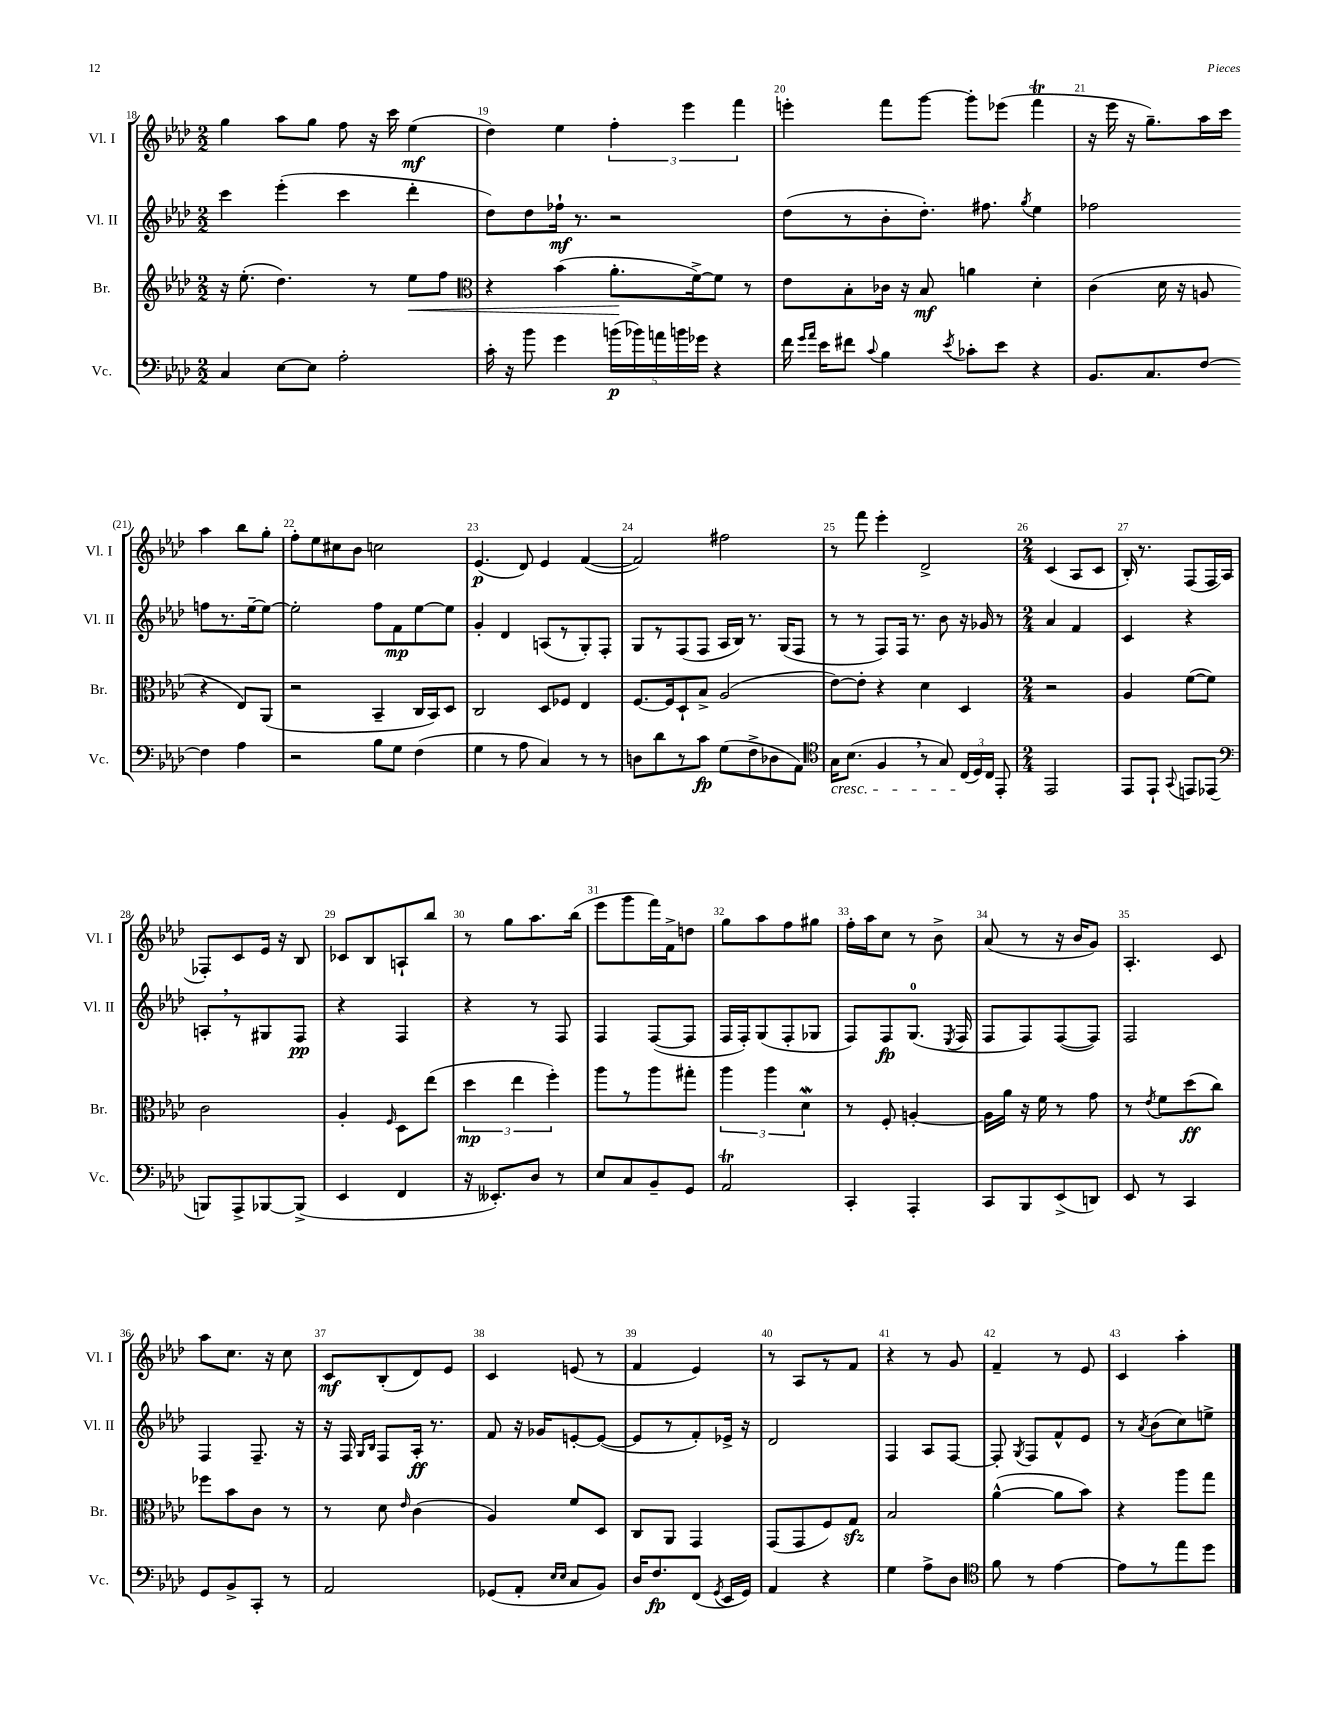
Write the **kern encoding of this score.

**kern	**dynam	**kern	**dynam	**kern	**dynam	**kern	**dynam
*part4	*part4	*part3	*part3	*part2	*part2	*part1	*part1
*staff4	*staff4	*staff3	*staff3	*staff2	*staff2	*staff1	*staff1
*I"Vc.	*	*I"Br.	*	*I"Vl. II	*	*I"Vl. I	*
*I'Vc.	*	*I'Br.	*	*I'Vl. II	*	*I'Vl. I	*
*clefF4	*	*clefG2	*	*clefG2	*	*clefG2	*
*k[b-e-a-d-]	*	*k[b-e-a-d-]	*	*k[b-e-a-d-]	*	*k[b-e-a-d-]	*
*M2/2	*	*M2/2	*	*M2/2	*	*M2/2	*
=18	=18	=18	=18	=18	=18	=18	=18
4C/	.	16r	.	4ccc\	.	4gg\	.
.	.	(8.ee-'\	.	.	.	.	.
[8E-\L	.	4.dd-\)	.	(4eee-'\	.	8aa-\L	.
8E-\J]	.	.	.	.	.	8gg\J	.
2A-'\	.	.	.	4ccc\	.	8ff\	.
.	.	8r	.	.	.	16r	.
.	.	.	.	.	.	16ccc\	.
!	!	!	!LO:HP:b	!	!	!	!
.	.	8ee-\L	<	4ddd-'\	.	(4ee-\	mf
.	.	8ff\J	.	.	.	.	.
=19	=19	=19	=19	=19	=19	=19	=19
*	*	*clefC3	*	*	*	*	*
16c'\	.	4r	.	8dd-\L)	.	4dd-\)	.
16r	.	.	.	.	.	.	.
8b-\	.	.	.	8dd-\	.	.	.
4g\	.	(4b-\	.	16ff-X`\Jk	mf	4ee-\	.
.	.	.	.	8.r	.	.	.
(20bn\LL	p	8.a-'\L	.	2r	.	6ff'\	.
20b-X\)	.	.	.	.	.	.	.
20an\	.	.	.	.	.	.	.
20bn\	.	.	.	.	.	.	.
.	.	.	.	.	.	6eee-\	.
.	.	[16f^\k)	[	.	.	.	.
20g-X\JJ	.	.	.	.	.	.	.
4r	.	8f\J]	.	.	.	.	.
.	.	.	.	.	.	6fff\	.
.	.	8r	.	.	.	.	.
=20	=20	=20	=20	=20	=20	=20	=20
16f\	.	8e-\L	.	(8dd-\L	.	4eeen'\	.
16qqg/LL	.	.	.	.	.	.	.
16qqa-/JJ	.	.	.	.	.	.	.
16e-\KL	.	.	.	.	.	.	.
8f#X\J	.	8B-'\	.	8r	.	.	.
8qqc/	.	.	.	.	.	.	.
4B-\	.	16c-X\Jk	.	8b-'\	.	8fff\L	.
.	.	16r	.	.	.	.	.
.	.	8B-/	mf	8.dd-'\J)	.	[8ggg\J	.
8qe-/	.	.	.	.	.	.	.
8c-X'\L	.	4an\	.	.	.	8ggg'\L]	.
.	.	.	.	8.ff#X\	.	.	.
8e-\J	.	.	.	.	.	(8eee-X\J	.
.	.	.	.	8qgg/	.	.	.
4r	.	4d-'\	.	4ee-\	.	4fffT\	.
=21	=21	=21	=21	=21	=21	=21	=21
8.BB-/L	.	(4c\	.	2ff-X\	.	16r	.
.	.	.	.	.	.	16eee-\	.
.	.	.	.	.	.	16r	.
8.C/	.	.	.	.	.	8.gg~\L)	.
.	.	16d-\	.	.	.	.	.
.	.	16r	.	.	.	.	.
[8F/J	.	8An/	.	.	.	16aa-\L	.
.	.	.	.	.	.	16ccc\JJ	.
4F\]	.	4r	.	8ffn\L	.	4aa-\	.
.	.	.	.	8.r	.	.	.
4A-\	.	8E-/L)	.	.	.	8bb-\L	.
.	.	.	.	[16ee-~\k	.	.	.
.	.	(8AA-/J	.	8ee-\J_	.	8gg'\J	.
!!LO:LB:g=z
=22	=22	=22	=22	=22	=22	=22	=22
2r	.	2r	.	2ee-'\]	.	8ff'\L	.
.	.	.	.	.	.	8ee-\	.
.	.	.	.	.	.	8cc#X\	.
.	.	.	.	.	.	8b-\J	.
8B-\L	.	4BB-~/	.	8ff\L	.	2ccn\	.
8G\J	.	.	.	8f\	mp	.	.
(4F\	.	16C/LL	.	[8ee-\	.	.	.
.	.	16BB-/J)	.	.	.	.	.
.	.	8D-/J	.	8ee-\J]	.	.	.
=23	=23	=23	=23	=23	=23	=23	=23
4G\	.	2C/	.	4g'/	.	(4.e-/	p
8r	.	.	.	4d-/	.	.	.
8A-\	.	.	.	.	.	8d-/)	.
4C/)	.	8D-/L	.	(8An/L	.	4e-/	.
.	.	8F-X/J	.	8r	.	.	.
8r	.	4E-/	.	8G'/)	.	([4f/	.
8r	.	.	.	8F'/J	.	.	.
=24	=24	=24	=24	=24	=24	=24	=24
8Dn\L	.	[8.F/L	.	8G/L	.	2f/])	.
8d-\	.	.	.	8r	.	.	.
.	.	16F/k]	.	.	.	.	.
8r	.	8D-`/	.	(8F/	.	.	.
8c\J	fp	8B-^/J	.	8F/J	.	.	.
(8G\L	.	(2A-/	.	16A-/LL	.	2ff#X\	.
.	.	.	.	16B-/JJ)	.	.	.
8F^\	.	.	.	8.r	.	.	.
8D-X\	.	.	.	.	.	.	.
.	.	.	.	(16G/KL	.	.	.
8AA-\J)	.	.	.	8F/J	.	.	.
=25	=25	=25	=25	=25	=25	=25	=25
*clefC4	*	*	*	*	*	*	*
!LO:TX:b:i:t=cresc.	!	!	!	!	!	!	!
16G\KL	.	[8e-\L)	.	8r	.	8r	.
(8.B-\J	.	.	.	.	.	.	.
.	.	8e-'\J]	.	8r	.	8fff\	.
4F,/	.	4r	.	8F/L)	.	4eee-'\	.
.	.	.	.	16F/Jk	.	.	.
.	.	.	.	8.r	.	.	.
8r	.	4d-\	.	.	.	2d-^/	.
8G/)	.	.	.	8b-\	.	.	.
(24C/LL	.	4D-/	.	16r	.	.	.
24D-/)	.	.	.	.	.	.	.
.	.	.	.	16g-X/	.	.	.
24C/JJ	.	.	.	.	.	.	.
8EE-'/	.	.	.	8r	.	.	.
=26	=26	=26	=26	=26	=26	=26	=26
*M2/4	*	*M2/4	*	*M2/4	*	*M2/4	*
2EE-/	.	2r	.	4a-/	.	(4c/	.
.	.	.	.	4f/	.	8A-/L	.
.	.	.	.	.	.	8c/J	.
=27	=27	=27	=27	=27	=27	=27	=27
8EE-/L	.	4A-/	.	4c/	.	16B-'/)	.
.	.	.	.	.	.	8.r	.
8EE-`/J	.	.	.	.	.	.	.
8qqGG/	.	.	.	.	.	.	.
8EEn/L	.	([8f\L	.	4r	.	(8F/L	.
(8EE-X/J	.	8f\J])	.	.	.	16F/L	.
.	.	.	.	.	.	16A-/JJ	.
!!LO:LB:g=z
=28	=28	=28	=28	=28	=28	=28	=28
*clefF4	*	*	*	*	*	*	*
8BBBn/L)	.	2c\	.	8An',/L	.	8F-X'/L)	.
8AAA-^/	.	.	.	8r	.	8c/	.
[8BBB-X/	.	.	.	8G#X/	.	16e-/Jk	.
.	.	.	.	.	.	16r	.
(8BBB-^/J]	.	.	.	8F/J	pp	8B-/	.
=29	=29	=29	=29	=29	=29	=29	=29
4EE-/	.	4A-'/	.	4r	.	8c-X/L	.
.	.	.	.	.	.	8B-/	.
.	.	16qqF/	.	.	.	.	.
4FF/	.	8D-\L	.	4F/	.	8An`/	.
.	.	(8ee-\J	.	.	.	8bb-/J	.
=30	=30	=30	=30	=30	=30	=30	=30
16r	.	6dd-\	mp	4r	.	8r	.
8.EE--X'/L)	.	.	.	.	.	.	.
.	.	.	.	.	.	8gg\L	.
.	.	6ee-\	.	.	.	.	.
8D-/J	.	.	.	8r	.	8.aa-\	.
.	.	6ff'\)	.	.	.	.	.
8r	.	.	.	8F/	.	.	.
.	.	.	.	.	.	(16bb-\Jk	.
=31	=31	=31	=31	=31	=31	=31	=31
8E-/L	.	8aa-\L	.	4F/	.	8eee-\L	.
8C/	.	8r	.	.	.	8ggg\	.
8BB-~/	.	8aa-\	.	([8F/L	.	16fff\L)	.
.	.	.	.	.	.	16f^\J	.
8GG/J	.	8gg#X'\J	.	8F/J]	.	8ddn\J	.
=32	=32	=32	=32	=32	=32	=32	=32
2AA-T/	.	6aa-\	.	16F/LL	.	8gg\L	.
.	.	.	.	16F'/J)	.	.	.
.	.	.	.	(8G/	.	8aa-\	.
.	.	6aa-\	.	.	.	.	.
.	.	.	.	8F'/	.	8ff\	.
.	.	6d-w\	.	.	.	.	.
.	.	.	.	8G-X/J	.	8gg#X\J	.
=33	=33	=33	=33	=33	=33	=33	=33
4CC'/	.	8r	.	8F/L)	.	16ff'\LL	.
.	.	.	.	.	.	16aa-\J	.
.	.	8F'/	.	8F/	fp	8cc\J	.
4AAA-'/	.	[4An'/	.	(8.G/J	.	8r	.
.	.	.	.	.	.	8b-^\	.
.	.	.	.	8qE-/	.	.	.
.	.	.	.	16F/	.	.	.
=34	=34	=34	=34	=34	=34	=34	=34
8CC/L	.	16A\LL]	.	8F/L	.	(8a-/	.
.	.	16a-\JJ	.	.	.	.	.
8BBB-/	.	16r	.	8F/)	.	8r	.
.	.	16f\	.	.	.	.	.
(8EE-^/	.	8r	.	([8F/	.	16r	.
.	.	.	.	.	.	16b-/KL	.
8DDn/J)	.	8g\	.	8F/J])	.	8g/J)	.
=35	=35	=35	=35	=35	=35	=35	=35
8EE-/	.	8r	.	2F/	.	4.A-'/	.
.	.	8qe-/	.	.	.	.	.
8r	.	8f\L	.	.	.	.	.
4CC/	.	(8dd-\	ff	.	.	.	.
.	.	8cc\J)	.	.	.	8c/	.
!!LO:LB:g=z
=36	=36	=36	=36	=36	=36	=36	=36
8GG/L	.	8ff-X\L	.	4F/	.	8aa-\L	.
8BB-^/	.	8b-\	.	.	.	8.cc\J	.
8CC'/J	.	8c\J	.	8.F~/	.	.	.
.	.	.	.	.	.	16r	.
8r	.	8r	.	.	.	8cc\	.
.	.	.	.	16r	.	.	.
=37	=37	=37	=37	=37	=37	=37	=37
2AA-/	.	8r	.	16r	.	8c/L	mf
.	.	.	.	16F/	.	.	.
.	.	.	.	16qqG/LL	.	.	.
.	.	.	.	16qqB-/JJ	.	.	.
.	.	8d-\	.	8F/L	.	(8B-'/	.
.	.	16qqe-/	.	.	.	.	.
.	.	(4c\	.	16A-'/Jk	ff	8d-/)	.
.	.	.	.	8.r	.	.	.
.	.	.	.	.	.	8e-/J	.
=38	=38	=38	=38	=38	=38	=38	=38
(8GG-X/L	.	4A-/)	.	8f/	.	4c/	.
8AA-'/J	.	.	.	16r	.	.	.
.	.	.	.	16g-X/KL	.	.	.
16qqE-/LL	.	.	.	.	.	.	.
16qqE-/JJ	.	.	.	.	.	.	.
8C/L	.	8f/L	.	[8en'/	.	(8en/	.
8BB-/J)	.	8D-/J	.	(8e/J_	.	8r	.
=39	=39	=39	=39	=39	=39	=39	=39
16D-/KL	.	8C/L	.	8e/L]	.	4f/	.
8.F/	fp	.	.	.	.	.	.
.	.	8AA-/J	.	8r	.	.	.
(8FF/J	.	4GG/	.	8f'/)	.	4e-/)	.
8qGG/	.	.	.	.	.	.	.
16EE-/LL	.	.	.	16e-X^/Jk	.	.	.
16GG/JJ)	.	.	.	16r	.	.	.
=40	=40	=40	=40	=40	=40	=40	=40
4AA-/	.	(8GG/L	.	2d-/	.	8r	.
.	.	8GG/	.	.	.	8A-/L	.
4r	.	8F/)	.	.	.	8r	.
.	.	8Gzz/J	.	.	.	8f/J	.
=41	=41	=41	=41	=41	=41	=41	=41
4G\	.	2B-/	.	4F/	.	4r	.
8A-^\L	.	.	.	8A-/L	.	8r	.
8D-\J	.	.	.	[8F/J	.	8g/	.
=42	=42	=42	=42	=42	=42	=42	=42
*clefC4	*	*	*	*	*	*	*
8f\	.	([4a-^^\	.	8F'/]	.	4f~/	.
.	.	.	.	8qG/	.	.	.
8r	.	.	.	8F/L	.	.	.
[4e-\	.	8a-\L]	.	8f^^/	.	8r	.
.	.	8b-\J)	.	8e-/J	.	8e-/	.
=43	=43	=43	=43	=43	=43	=43	=43
8e-\L]	.	4r	.	8r	.	4c/	.
.	.	.	.	8qa-/	.	.	.
8r	.	.	.	(8b-\L	.	.	.
8ee-\	.	8aa-\L	.	8cc\)	.	4aa-'\	.
8dd-\J	.	8gg\J	.	8een^\J	.	.	.
==	==	==	==	==	==	==	==
*-	*-	*-	*-	*-	*-	*-	*-
